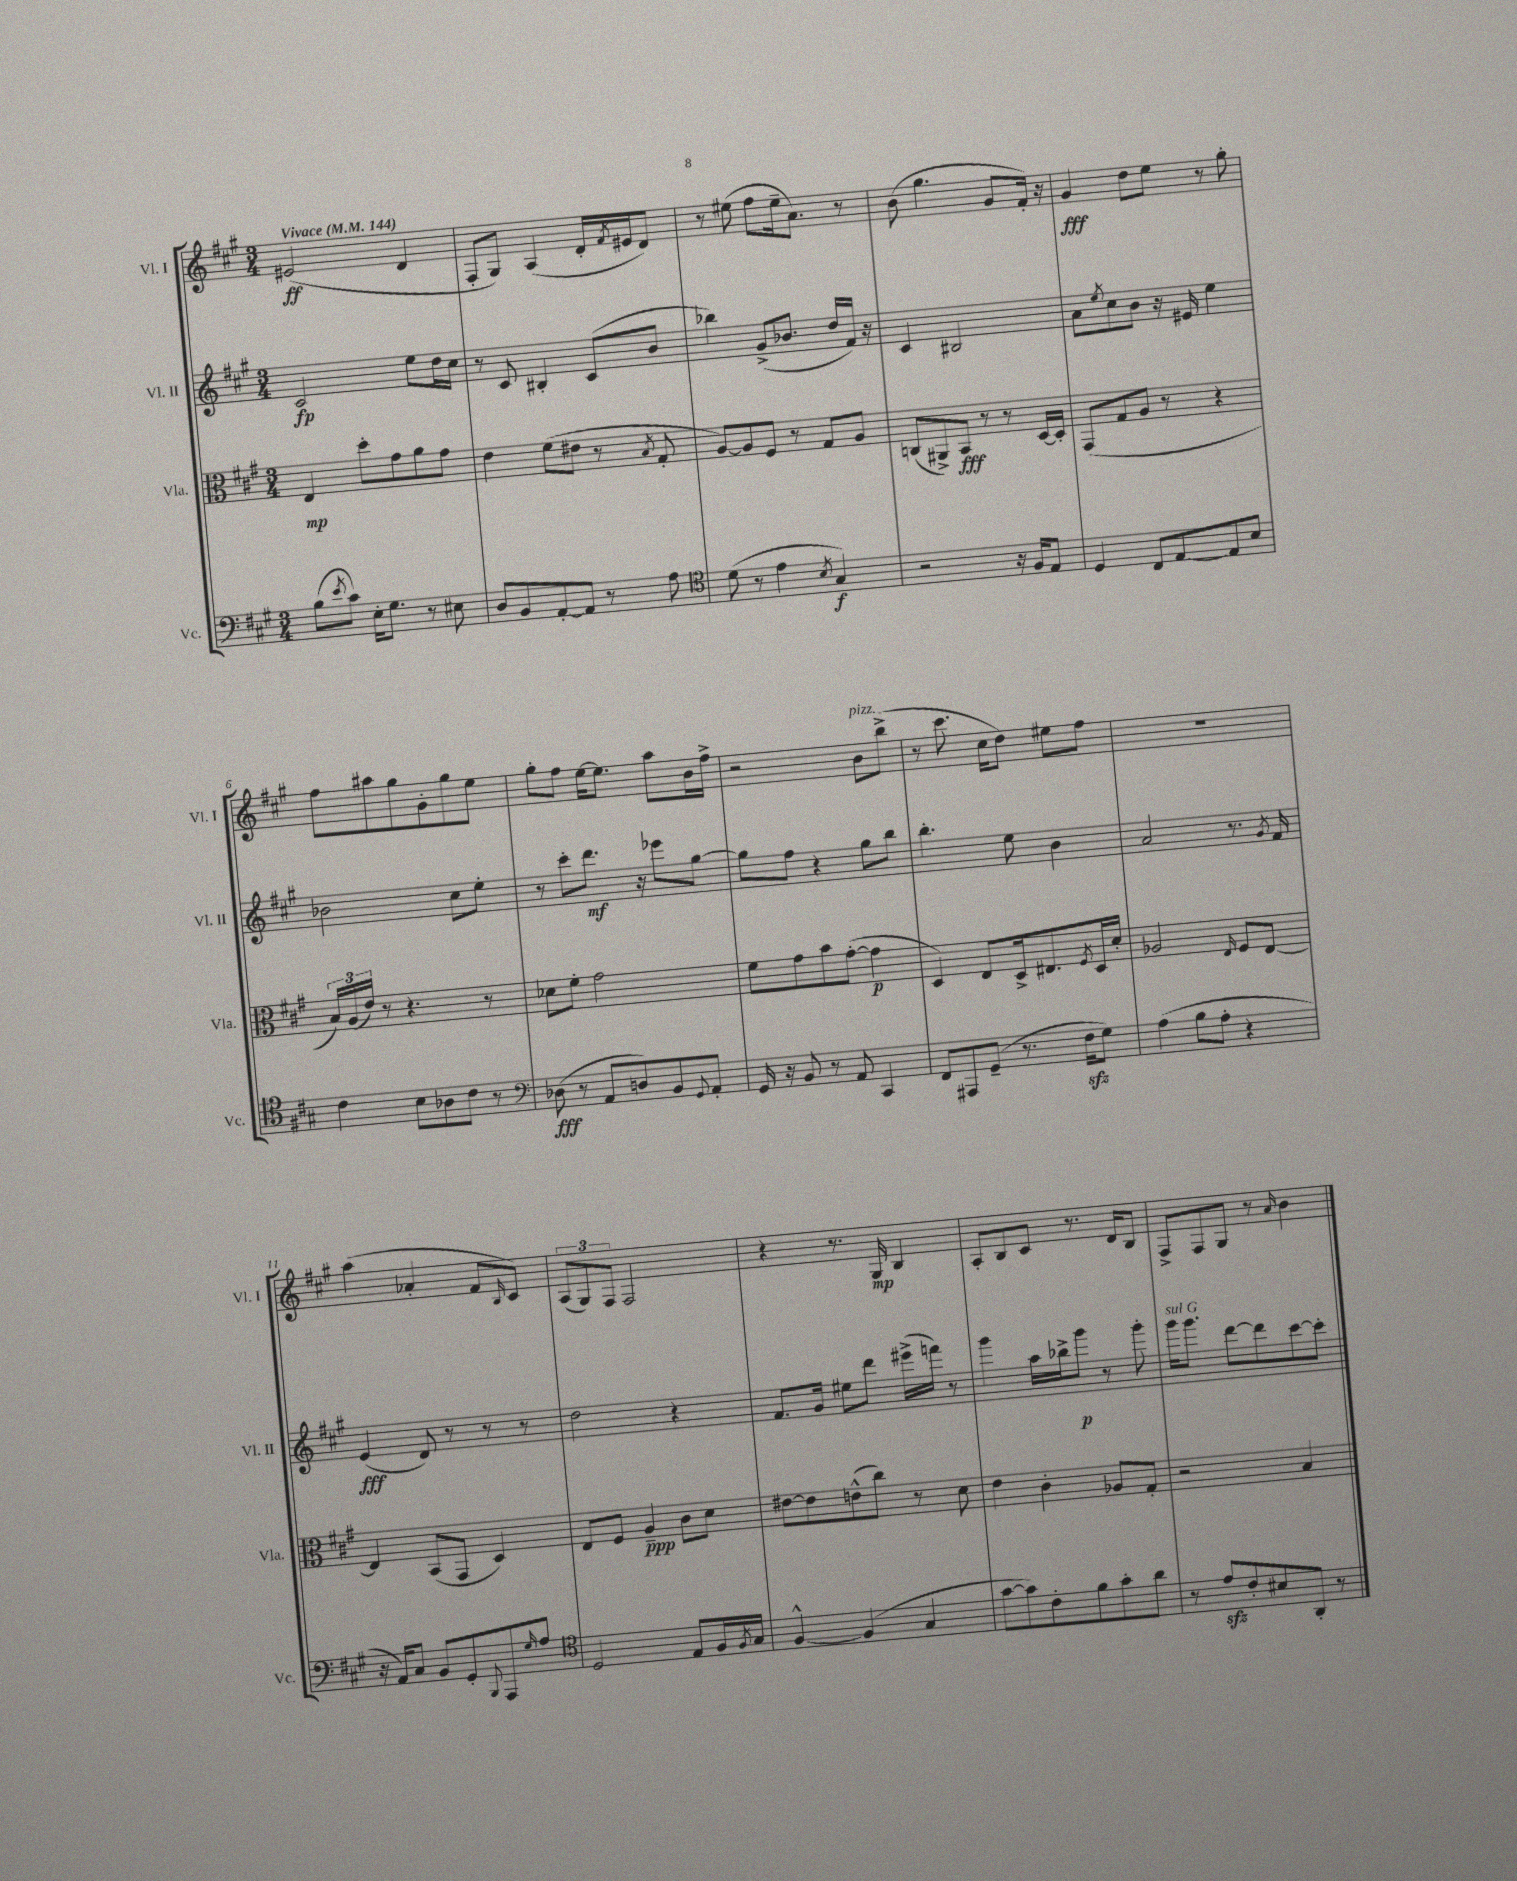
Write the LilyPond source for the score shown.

<<
\new StaffGroup <<
\new Staff = "s0" \with { instrumentName = "Vl. I" shortInstrumentName = "Vl. I" } {
    \clef treble \key a \major \numericTimeSignature \time 3/4 \tempo "Vivace" 4 = 144
    eis'2\ff( d'4 |
    fis8-. gis8) a4( d'16-. \acciaccatura { fis'8 } eis'16 d'8) |
    r8 eis''8( fis''8 eis''16-- a'8.) r8 |
    b'8( gis''4. gis'8 fis'16-.) r16 |
    gis'4\fff d''8 e''8 r8 gis''8-. |
    fis''8 ais''8 gis''8 gis'8-. gis''8 e''8 |
    gis''8-. fis''8 e''16~ e''8. a''8 b'16 fis''16-> |
    r2 b'8^\markup { \italic "pizz." } b''8->( |
    r8 cis'''8. cis''16 d''8) eis''8 fis''8 |
    R2. |
    a''4( aes'4-. fis'8 \grace { b16 } cis'8) |
    \tuplet 3/2 { a8( gis8) fis8 } fis2 |
    r4 r8. gis16\mp b4 |
    a8-. b8 cis'8 r8. d'16 b8 |
    fis8-> fis8 gis8 r8 \grace { a'16 } b'4 \bar "|." |
}
\new Staff = "s1" \with { instrumentName = "Vl. II" shortInstrumentName = "Vl. II" } {
    \clef treble \key a \major \numericTimeSignature \time 3/4
    cis'2\fp e''8 d''16 cis''16 |
    r8 cis'8 bis4-. cis'8( b'8 |
    bes''4) gis'8->( bes'8. d''16 fis'16) r16 |
    cis'4 bis2 |
    a'8 \acciaccatura { e''8 } cis''8 b'8 r16 eis'16 e''4 |
    bes'2 cis''8 e''8-. |
    r8 cis'''8-. d'''8.\mf r16 ees'''8 gis''8~ |
    gis''8 fis''8 r4 gis''8 b''8 |
    b''4.-. e''8 b'4 |
    a'2 r8. \acciaccatura { gis'8 } fis'16 |
    e'4\fff( d'8) r8 r8 r8 |
    d''2 r4 |
    fis'8. gis'16 eis''8 d'''8 eis'''16->( f'''16) r8 |
    gis'''4 a''16 bes''16-> gis'''8\p r8 gis'''8-. |
    gis'''16^\markup { \italic "sul G" } gis'''8. d'''8~ d'''8 cis'''8~ cis'''8-. \bar "|." |
}
\new Staff = "s2" \with { instrumentName = "Vla." shortInstrumentName = "Vla." } {
    \clef alto \key a \major \numericTimeSignature \time 3/4
    e4\mp d''8-. gis'8 a'8 gis'8 |
    e'4 fis'8( eis'8 r8 \acciaccatura { b8 } gis8-. |
    a8~) a8 fis8 r8 gis8 a8 |
    c8( ais,8->) b,8\fff r8 r8 d16~ d16-. |
    gis,8( gis8 a8 r8 r4 |
    \tuplet 3/2 { b16) a16( e'16) } r8 r4. r8 |
    des'8 fis'8-. gis'2 |
    fis'8 gis'8 b'8 gis'8~-.( gis'4\p |
    d4) e8 d16-> eis8. \acciaccatura { fis8 } d16 d'16-. |
    aes2 \grace { e16 } fis8 e8~ |
    e4 b,8( gis,8 d4) |
    e8 fis8 a4--\ppp cis'8 d'8 |
    eis'8~ eis'8 e'8-^( cis''8) r8 d'8 |
    e'4 cis'4-. aes8 gis8-. |
    r2 b4 \bar "|." |
}
\new Staff = "s3" \with { instrumentName = "Vc." shortInstrumentName = "Vc." } {
    \clef bass \key a \major \numericTimeSignature \time 3/4
    b8( \acciaccatura { e'8 } cis'8) e16-. gis8. r8 eis8 |
    d8 b,8 a,8~-. a,8 r8 a8 |
    \clef tenor d'8( r8 e'4 \acciaccatura { b8 } gis4\f) |
    r2 r16 fis16 e8 |
    d4 cis8 e8~ e8 b8 |
    cis'4 b8 aes8 cis'8 r8 |
    \clef bass des8\fff( r8 a,8 d8) b,8 \appoggiatura { gis,8 } a,8-. |
    gis,16 r16 b,8 r8 a,8 cis,4 |
    fis,8 ais,,8 gis,8--( r8. fis16\sfz gis8) |
    a4( b8 a8-. r4 |
    r16 a,16) cis8 b,8 gis,8-. \appoggiatura { b,,8 } a,,8 \grace { gis16 } a8 |
    \clef tenor d2 e8 fis16 \acciaccatura { fis8 } gis16 |
    fis4~-^ fis4( gis4 |
    gis'8~ gis'8) cis'8-. fis'8 gis'8-. a'8 |
    r8 e'8\sfz cis'8-. bis8 a,8-. r8 \bar "|." |
}
>>
>>
